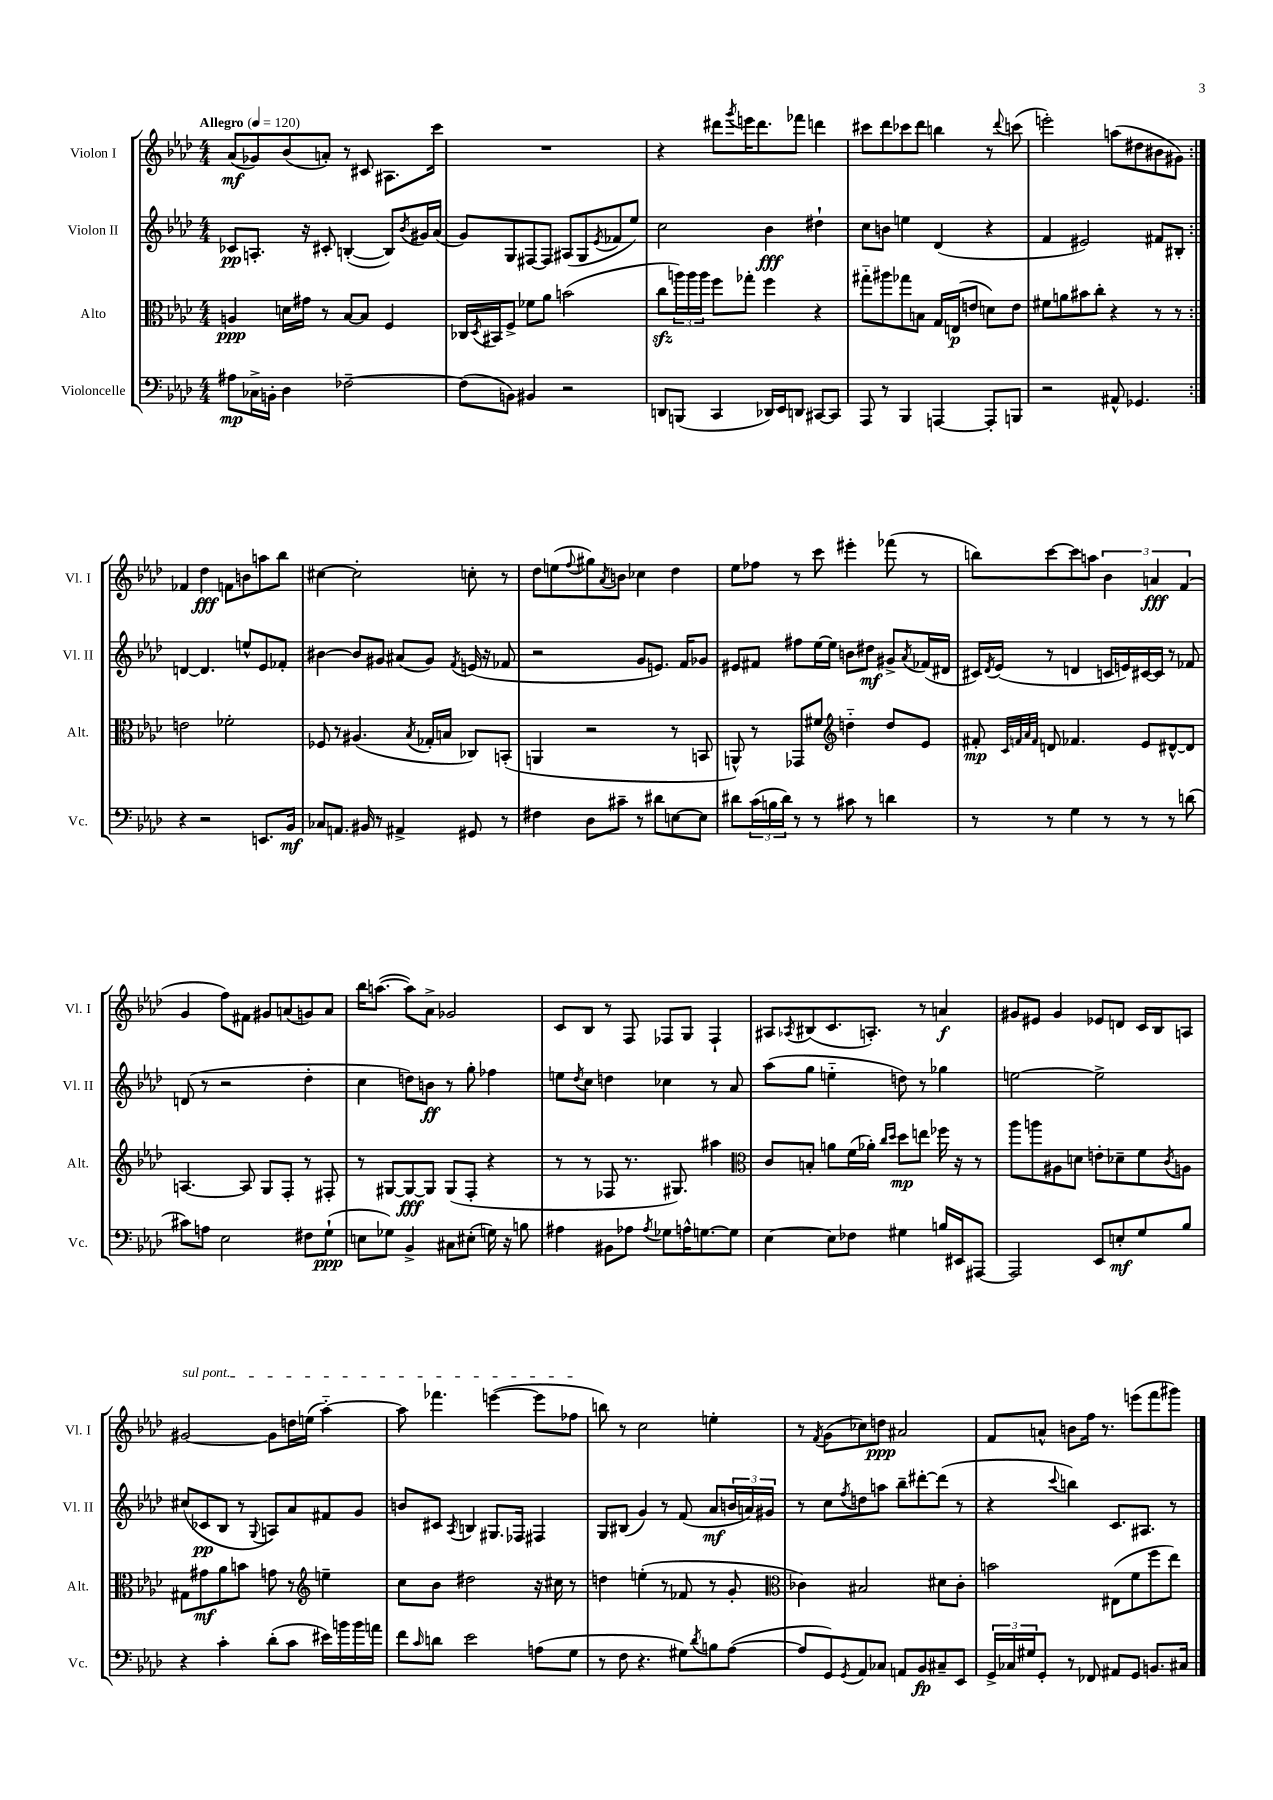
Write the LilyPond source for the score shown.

<<
\new StaffGroup <<
\new Staff = "s0" \with { instrumentName = "Violon I" shortInstrumentName = "Vl. I" } {
    \clef treble \key aes \major \numericTimeSignature \time 4/4 \tempo "Allegro" 4 = 120
    \repeat volta 2 { aes'8\mf( ges'8) bes'8( a'8-.) r8 cis'8 ais8. c'''16 |
    R1 |
    r4 dis'''8 \acciaccatura { g'''8 } e'''16 dis'''8. fes'''8 d'''4 |
    cis'''8 des'''8 ces'''8 des'''8 b''4 r8 \appoggiatura { des'''8 } c'''8( |
    e'''2-.) a''8( dis''8 bis'8 gis'8) | }
    fes'4 des''4\fff f'8 b'8 a''8 bes''8 |
    cis''4~ cis''2-. c''8-. r8 |
    des''8 e''8( \appoggiatura { f''8 } gis''8) \acciaccatura { aes'8 } b'8 ces''4 des''4 |
    ees''8 fes''8 r8 c'''8 eis'''4-. fes'''8( r8 |
    b''8) c'''8~ c'''8 a''8 \tuplet 3/2 { bes'4 a'4\fff f'4( } |
    g'4 f''8) fis'8 gis'8 a'8( g'8) a'8 |
    bes''16 a''8.~( a''8) aes'8-> ges'2 |
    c'8 bes8 r8 f8 fes8 g8 fes4-! |
    ais8 \acciaccatura { aes8 } bis8( c'8. a8.-.) r8 a'4\f |
    gis'8 eis'8 gis'4 ees'8 d'8 c'16 bes16 a8 |
    \once \override TextSpanner.bound-details.left.text = \markup { \italic "sul pont." } gis'2~\startTextSpan gis'8 d''16 e''16( aes''4~-_) |
    aes''8 fes'''4. e'''4~( e'''8 fes''8\stopTextSpan |
    b''8) r8 c''2 e''4-. |
    r8 \acciaccatura { f'8 } g'8( ces''8) d''8\ppp ais'2 |
    f'8 a'8-^ b'8 f''16 r8. e'''8( f'''8 gis'''8) \bar "|." |
}
\new Staff = "s1" \with { instrumentName = "Violon II" shortInstrumentName = "Vl. II" } {
    \clef treble \key aes \major \numericTimeSignature \time 4/4
    \repeat volta 2 { ces'8\pp a8.-. r16 cis'8-. b4~-.( b8) \acciaccatura { bes'8 } gis'16 aes'16( |
    g'8) g8 fis8~ fis8 ais8( g8 \acciaccatura { ees'8 } fes'8 ees''8) |
    c''2 bes'4\fff dis''4-! |
    c''8 b'8 e''4 des'4( r4 |
    f'4 eis'2) fis'8 bis8-. | }
    d'4~ d'4. e''8-^ ees'8 fes'8-. |
    bis'4~ bis'8 gis'8 ais'8( gis'8) \acciaccatura { f'8 } e'16( r16 fes'8 |
    r2 g'8 e'8.) f'16 ges'8 |
    eis'8 fis'8 fis''8 ees''16~ ees''16 b'8 dis''8\mf gis'8-> \acciaccatura { aes'8 } fes'16( dis'16 |
    cis'16) \acciaccatura { des'8 } ees'16( r8 d'4 c'16 e'16) cis'16~ cis'16 r8 fes'8 |
    d'8( r8 r2 des''4-. |
    c''4 d''8) b'8\ff r8 g''8-. fes''4 |
    e''8 \acciaccatura { des''8 } c''8 d''4 ces''4 r8 aes'8 |
    aes''8( g''8 e''4-_ d''8) r8 ges''4 |
    e''2~ e''2-> |
    cis''8( ces'8\pp bes8 r8 \appoggiatura { g8 } a8) aes'8 fis'8 g'8 |
    b'8 cis'8 \acciaccatura { aes8 } b4 gis8. fes16 fis4 |
    g8 bis8( g'4) r8 f'8( aes'8\mf \tuplet 3/2 { b'16 a'16) gis'16 } |
    r8 c''8 \acciaccatura { f''8 } d''8 a''8 bes''8-- dis'''8~-. dis'''8( r8 |
    r4 \appoggiatura { c'''8 } b''4) c'8. ais8. r8 \bar "|." |
}
\new Staff = "s2" \with { instrumentName = "Alto" shortInstrumentName = "Alt." } {
    \clef alto \key aes \major \numericTimeSignature \time 4/4
    \repeat volta 2 { a4\ppp d'16 gis'16 r8 bes8~ bes8 f4 |
    ces16 \acciaccatura { des8 } bis,16 f8-> fes'8 aes'8 b'2( |
    c''8\sfz \tuplet 3/2 { a''16) a''16 a''16 } f''8 ges''8-. f''4 r4 |
    gis''8-_ ais''8 ges''8 b8 g16 e16\p( e'8 d'8) e'8 |
    fis'8 a'8 bis'8 c''8-. r4 r8 r8 | }
    e'2 fes'2-. |
    fes8 r8 ais4.( \acciaccatura { bes8 } ges16-. b16 ces8) b,8-.( |
    a,4 r2 r8 b,8 |
    a,8-^) r8 ges,8 fis'8 \clef treble d''4-_ d''8 ees'8 |
    fis'8-.\mp \grace { c'32 f'32 aes'32 f'32 } d'8 fes'4. ees'8 dis'8~-^ dis'8 |
    a4.~ a8 g8 f8-. r8 fis8-. |
    r8 gis8~ gis8~\fff gis8 gis8( f8-. r4 |
    r8 r8 fes8 r8. gis8.) ais''4 |
    \clef alto c'8 b8-. a'8 f'16( aes'16-.) \grace { c''16 des''16 } des''8\mp e''8 fes''16 r16 r8 |
    aes''8 a''8 ais8 d'8 e'8-. des'8-- f'8 \acciaccatura { c'8 } a8 |
    gis8 gis'8\mf aes'8 b'8 g'8 r8 \clef treble e''4-- |
    c''8 bes'8 dis''2 r16 cis''16 r8 |
    d''4 e''4-.( r8 fes'8 r8 g'8-. |
    \clef alto ces'4) bis2 dis'8 ces'8-. |
    b'2 eis8( f'8 f''8 ees''8) \bar "|." |
}
\new Staff = "s3" \with { instrumentName = "Violoncelle" shortInstrumentName = "Vc." } {
    \clef bass \key aes \major \numericTimeSignature \time 4/4
    \repeat volta 2 { ais8\mp ces16-> b,16-. des4 fes2~-- |
    fes8( b,8) bis,4 r2 |
    d,8 b,,8( c,4 des,16) ees,16 d,8 cis,8~ cis,8 |
    aes,,8 r8 bes,,4 a,,4~ a,,8-. b,,8 |
    r2 ais,8-^ ges,4. | }
    r4 r2 e,8. bes,16\mf |
    ces8 a,8. bis,16 r8 ais,4-> gis,8 r8 |
    fis4 des8 cis'8-- r8 dis'8 e8~ e8 |
    dis'8 \tuplet 3/2 { c'16( b16 dis'16) } r8 r8 cis'8 r8 d'4 |
    r8 r8 g4 r8 r8 r8 d'8( |
    cis'8) a8 ees2 fis8 g8-!\ppp( |
    e8 ges8) bes,4-> cis8 eis8-.( g16) r16 b8 |
    ais4 bis,8 aes8 \acciaccatura { aes8 } ges8 a16-^ g8.~ g8 |
    ees4~ ees8 fes8 gis4 b16 eis,16 ais,,8~ |
    ais,,2 ees,8 e8-.\mf g8 bes8 |
    r4 c'4-. des'8-.( c'8 eis'16) b'16 b'16 a'16 |
    f'8 \grace { c'16 } d'8 ees'2 a8( g8 |
    r8 f8 r4. gis8) \acciaccatura { des'8 } b8 aes8~( |
    aes8 g,8) \acciaccatura { g,8 } aes,8 ces8 a,8 bes,8\fp cis8-- ees,8 |
    \tuplet 3/2 { g,16-> ces16 gis16 } g,8-. r8 fes,8 ais,8 g,8 b,8. cis16 \bar "|." |
}
>>
>>
\layout { \context { \Score \remove "Bar_number_engraver" } }
